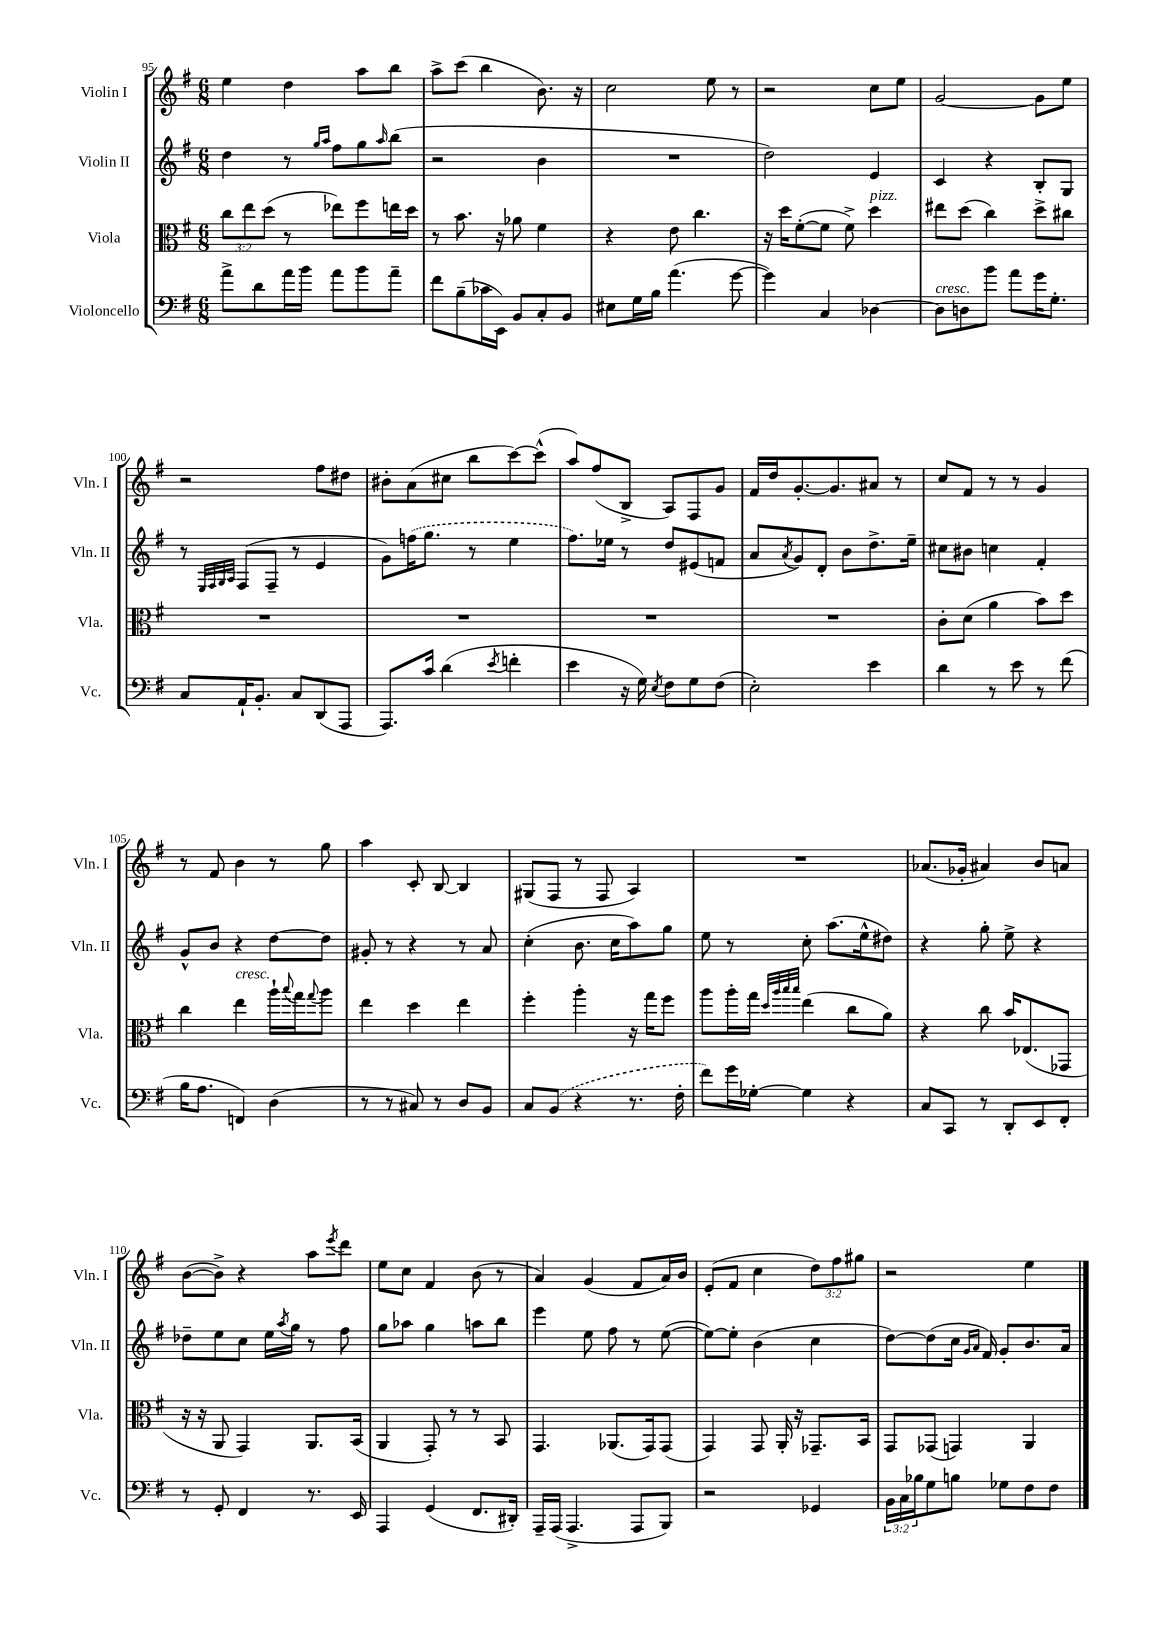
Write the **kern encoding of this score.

**kern	**kern	**kern	**kern
*part4	*part3	*part2	*part1
*staff4	*staff3	*staff2	*staff1
*I"Violoncello	*I"Viola	*I"Violin II	*I"Violin I
*I'Vc.	*I'Vla.	*I'Vln. II	*I'Vln. I
*clefF4	*clefC3	*clefG2	*clefG2
*k[f#]	*k[f#]	*k[f#]	*k[f#]
*M6/8	*M6/8	*M6/8	*M6/8
=95	=95	=95	=95
8a^\L	12cc\L	4dd\	4ee\
.	12ee\	.	.
8d\	.	.	.
.	(12dd\J	.	.
16a\L	8r	8r	4dd\
16b\JJ	.	.	.
.	.	16qqgg/LL	.
.	.	16qqaa/JJ	.
8a\L	8ee-X\L)	8ff#\L	.
8b\	8ff#\	8gg\	8aa\L
.	.	16qqaa/	.
8a~\J	16een\L	(8bb\J	8bb\J
.	16dd\JJ	.	.
=96	=96	=96	=96
8f#\L	8r	2r	8aa^\L
(8B~\	8.b\	.	(8ccc\J
16c-X\L	.	.	4bb\
16EE\JJ)	16r	.	.
8BB/L	8a-X\	.	.
8C'/	4f#\	4b\	8.b\)
8BB/J	.	.	.
.	.	.	16r
=97	=97	=97	=97
8E#X\L	4r	2.r	2cc\
16G\L	.	.	.
16B\JJ	.	.	.
(4.a\	8e\	.	.
.	4.cc\	.	.
.	.	.	8ee\
[8g\	.	.	8r
=98	=98	=98	=98
4g\])	16r	2dd\)	2r
.	16dd\KL	.	.
.	([8f#'\	.	.
4C/	8f#\J]	.	.
.	8f#^\)	.	.
!	!LO:TX:a:i:t=pizz.	!	!
[4D-X\	4dd\	4e/	8cc\L
.	.	.	8ee\J
=99	=99	=99	=99
!LO:TX:a:i:t=cresc.	!	!	!
8D-\L]	8ee#X\L	4c/	[2g/
8Dn\	(8dd\J	.	.
8b\J	4cc\)	4r	.
8a\L	.	.	.
16g\K	8dd^\L	8B'/L	8g\L]
8.G'\J	.	.	.
.	8cc#X\J	8G/J	8ee\J
!!LO:LB:g=z
=100	=100	=100	=100
8C/L	2.r	8r	2r
.	.	32qqE/LLL	.
.	.	32qqF#/	.
.	.	32qqG/	.
.	.	32qqA/JJJ	.
16AA`/K	.	(8F#/L	.
8.BB'/J	.	.	.
.	.	8F#~/J	.
8C/L	.	8r	.
(8DD/	.	4e/	8ff#\L
8AAA/J	.	.	8dd#X\J
=101	=101	=101	=101
8.AAA/L)	2.r	8g\L)	8b#X'\L
.	.	(16ffn\K	(8a\
16c/Jk	.	8.gg\J	.
(4d\	.	.	8cc#X\J
.	.	8r	8bb\L
8qe/	.	.	.
4fn'\	.	4ee\	[8ccc\)
.	.	.	(8ccc^^\J]
=102	=102	=102	=102
4e\	2.r	8.ff#\L)	8aa/L)
.	.	.	(8ff#/
.	.	16ee-X\Jk	.
16r	.	8r	8B^/J
16G\)	.	.	.
8qE/	.	.	.
8F#\L	.	8dd/L	8A/L)
8G\	.	(8e#X/	8F#/
(8F#\J	.	8fn/J	8g/J
=103	=103	=103	=103
2E'\)	2.r	8a/L	16f#/LL
.	.	.	16dd/J
.	.	8qa/	.
.	.	8g/)	[8.g'/
.	.	8d'/J	.
.	.	.	8.g/]
.	.	8b\L	.
4e\	.	8.dd^\	8a#X/J
.	.	.	8r
.	.	16ee~\Jk	.
=104	=104	=104	=104
4d\	8c'\L	8cc#X\L	8cc/L
.	(8d\J	8b#X\J	8f#/J
8r	4a\	4ccn\	8r
8e\	.	.	8r
8r	8b\L)	4f#'/	4g/
(8f#\	8dd\J	.	.
!!LO:LB:g=z
=105	=105	=105	=105
16B\KL	4cc\	8g^^/L	8r
8.A\J	.	.	.
.	.	8b/J	8f#/
!	!LO:TX:a:i:t=cresc.	!	!
4FFn/)	4ee\	4r	4b\
(4D\	16aa`\LL	[8dd\L	8r
.	8qqbb/	.	.
.	16gg\J	.	.
.	8qqgg/	.	.
.	8aa\J	8dd\J]	8gg\
=106	=106	=106	=106
8r	4ee\	8g#X'/	4aa\
8r	.	8r	.
8C#X/)	4dd\	4r	8c'/
8r	.	.	[8B/
8D/L	4ee\	8r	4B/]
8BB/J	.	8a/	.
=107	=107	=107	=107
8C/L	4ff#'\	(4cc'\	(8G#X/L
(8BB/J	.	.	8F#/J
4r	4aa'\	8.b\	8r
.	.	.	8F#/
.	.	16cc\KL	.
8.r	16r	8aa\)	4A/)
.	16gg\KL	.	.
.	8ff#\J	8gg\J	.
16F#'\	.	.	.
=108	=108	=108	=108
8f#\L)	8aa\L	8ee\	2.r
16g\L	16aa'\L	8r	.
[16G-X'\JJ	16gg\JJ	.	.
.	32qqdd/LLL	.	.
.	32qqaa/	.	.
.	32qqbb/	.	.
.	32qqbb/JJJ	.	.
4G-\]	(4ee\	8cc'\	.
.	.	(8.aa\L	.
4r	8cc\L	.	.
.	.	16ee^^\k	.
.	8a\J)	8dd#X\J)	.
=109	=109	=109	=109
8C/L	4r	4r	(8.a-X/L
8CC/J	.	.	.
.	.	.	16g-X'/Jk
8r	8cc\	8gg'\	4a#X/)
8DD'/L	16b/KL	8ee^\	.
.	(8.E-X/	.	.
8EE/	.	4r	8b/L
8FF#'/J	8GG-X/J	.	8an/J
!!LO:LB:g=z
=110	=110	=110	=110
8r	16r	8dd-X~\L	([8b\L
.	16r	.	.
8GG'/	8AA/	8ee\	8b^\J])
4FF#/	4GG/)	8cc\J	4r
.	.	16ee\LL	.
.	.	8qaa/	.
.	.	16gg\JJ	.
8.r	8.AA/L	8r	8aa\L
.	.	.	8qeee/
.	.	8ff#\	8ddd\J
16EE/	(16BB/Jk	.	.
=111	=111	=111	=111
4AAA/	4AA/	8gg\L	8ee\L
.	.	8aa-X\J	8cc\J
(4GG/	8GG'/)	4gg\	4f#/
.	8r	.	.
8.FF#/L	8r	8aan\L	(8b\
.	8BB/	8bb\J	8r
16DD#X'/Jk)	.	.	.
=112	=112	=112	=112
16AAA~/LL	4.GG/	4eee\	4a/)
(16AAA/JJ	.	.	.
4.AAA^/	.	.	.
.	.	8ee\	(4g/
.	(8.AA-X/L	8ff#\	.
8AAA/L	.	8r	8f#/L
.	16GG/k)	.	.
8BBB/J)	(8GG/J	([8ee\	16a/L)
.	.	.	16b/JJ
=113	=113	=113	=113
2r	4GG/)	8ee\L_)	(8e'/L
.	.	8ee'\J]	8f#/J
.	8GG/	(4b\	4cc\
.	16AA'/	.	.
.	16r	.	.
4GG-X/	8.GG-X~/L	4cc\	12dd\L)
.	.	.	12ff#\
.	.	.	12gg#X\J
.	16BB/Jk	.	.
=114	=114	=114	=114
24BB\LL	8GG/L	[8dd\L)	2r
24C\	.	.	.
24B-X\J	.	.	.
8G\	(8GG-X/J	(8dd\]	.
8Bn\J	4GGn/)	16cc\Jk	.
.	.	16qqg/LL	.
.	.	16qqa/JJ	.
.	.	16f#/)	.
8G-X\L	.	8g'/L	.
8F#\	4AA/	8.b/	4ee\
8F#\J	.	.	.
.	.	16a/Jk	.
==	==	==	==
*-	*-	*-	*-
